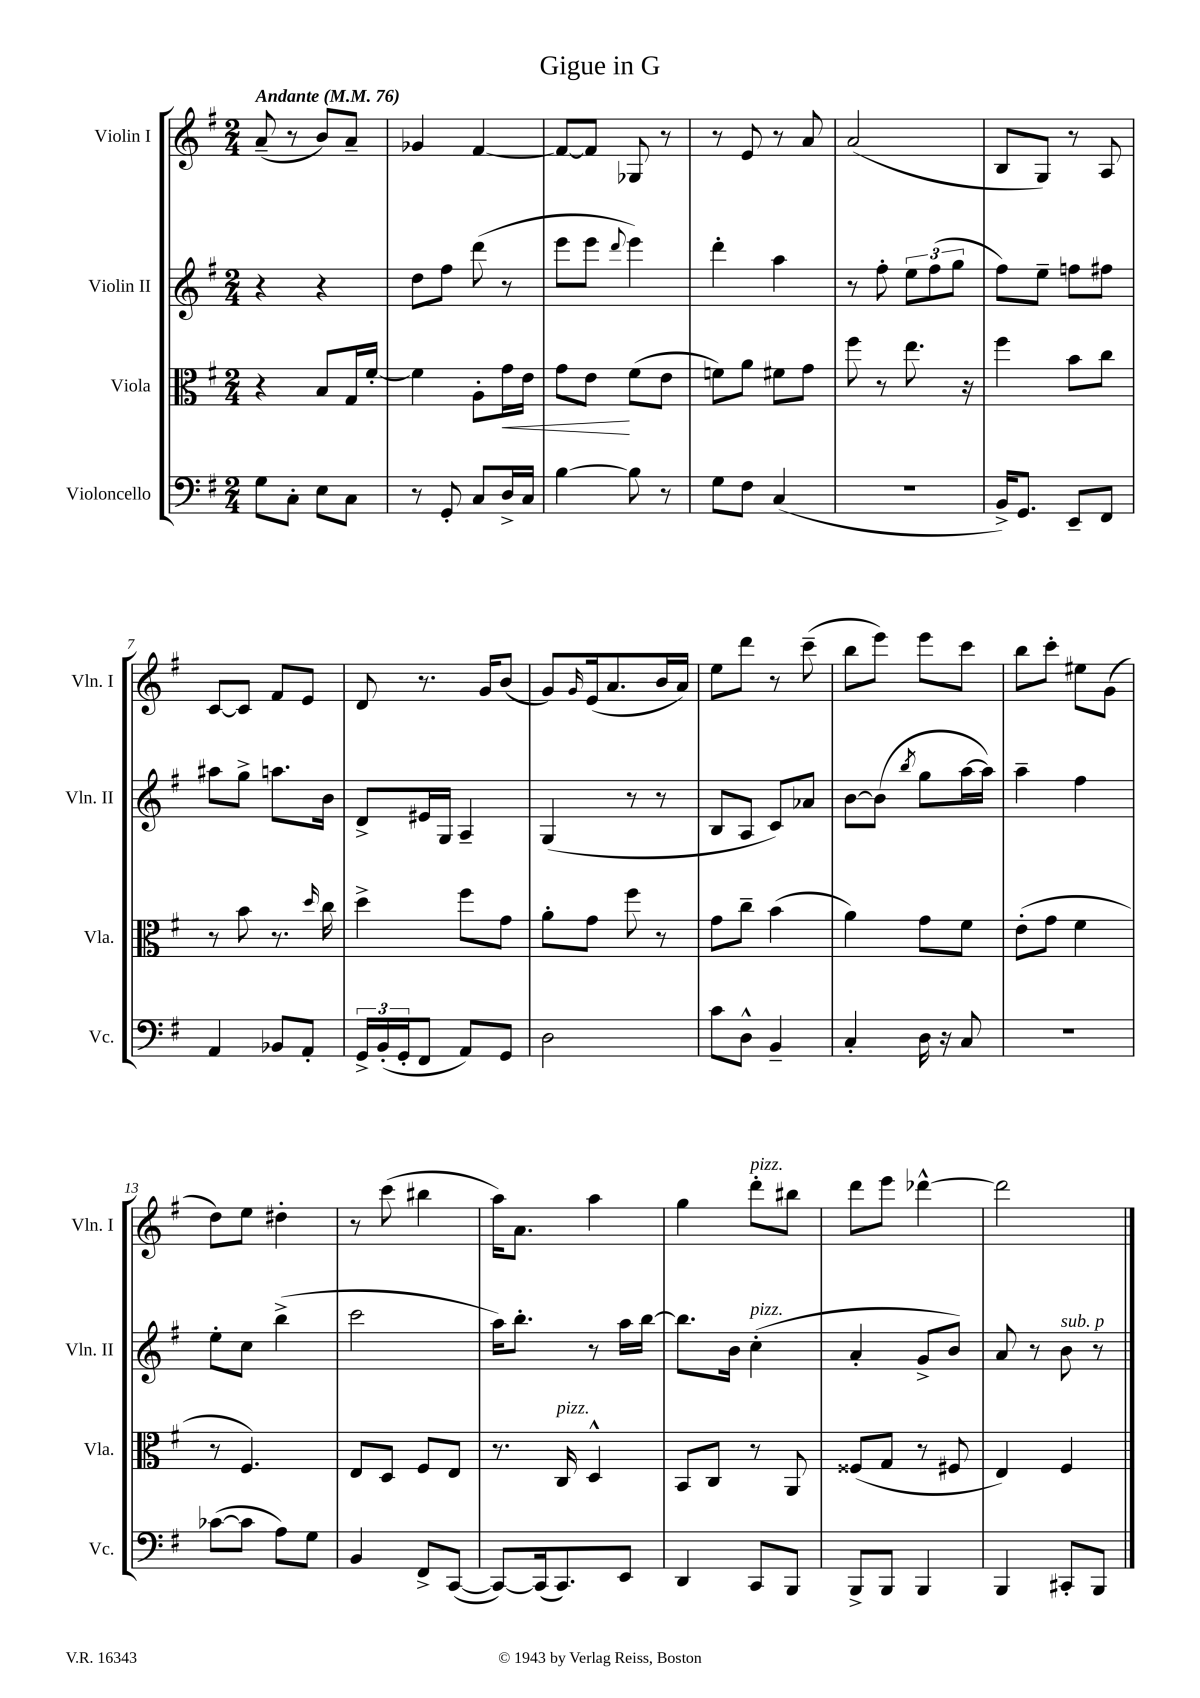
\header { title = "Gigue in G" }
<<
\new StaffGroup <<
\new Staff = "s0" \with { instrumentName = "Violin I" shortInstrumentName = "Vln. I" } {
    \clef treble \key g \major \numericTimeSignature \time 2/4 \tempo "Andante" 4 = 76
    a'8--( r8 b'8) a'8-- |
    ges'4 fis'4~ |
    fis'8~ fis'8 ges8 r8 |
    r8 e'8 r8 a'8 |
    a'2( |
    b8 g8) r8 a8 |
    c'8~ c'8 fis'8 e'8 |
    d'8 r8. g'16 b'8( |
    g'8) \grace { g'16 } e'16( a'8. b'16 a'16) |
    e''8 d'''8 r8 c'''8--( |
    b''8 e'''8) e'''8 c'''8 |
    b''8 c'''8-. eis''8 g'8( |
    d''8) e''8 dis''4-. |
    r8 c'''8( bis''4 |
    a''16) a'8. a''4 |
    g''4 d'''8-.^\markup { \italic "pizz." } bis''8 |
    d'''8 e'''8 des'''4~-^ |
    des'''2 \bar "|." |
}
\new Staff = "s1" \with { instrumentName = "Violin II" shortInstrumentName = "Vln. II" } {
    \clef treble \key g \major \numericTimeSignature \time 2/4
    r4 r4 |
    d''8 fis''8 d'''8( r8 |
    e'''8 e'''8 \appoggiatura { d'''8 } e'''4) |
    d'''4-. a''4 |
    r8 fis''8-. \tuplet 3/2 { e''8 fis''8( g''8 } |
    fis''8) e''8-- f''8 fis''8 |
    ais''8 g''8-> a''8. b'16 |
    d'8-> eis'16 g16 a4-- |
    g4( r8 r8 |
    b8 a8 c'8) aes'8 |
    b'8~ b'8( \acciaccatura { b''8 } g''8 a''16~ a''16) |
    a''4-- fis''4 |
    e''8-. c''8 b''4->( |
    c'''2 |
    a''16) b''8.-. r8 a''16 b''16~ |
    b''8. b'16 c''4-.^\markup { \italic "pizz." }( |
    a'4-. g'8-> b'8) |
    a'8 r8 b'8^\markup { \italic "sub. p" } r8 \bar "|." |
}
\new Staff = "s2" \with { instrumentName = "Viola" shortInstrumentName = "Vla." } {
    \clef alto \key g \major \numericTimeSignature \time 2/4
    r4 b8 g16 fis'16~-. |
    fis'4 a8-. g'16\< e'16 |
    g'8 e'8\! fis'8( e'8 |
    f'8) a'8 fis'8 g'8 |
    fis''8 r8 e''8. r16 |
    fis''4 b'8 c''8 |
    r8 b'8 r8. \grace { d''16 } c''16 |
    d''4-> fis''8 g'8 |
    a'8-. g'8 fis''8 r8 |
    g'8 c''8-- b'4( |
    a'4) g'8 fis'8 |
    e'8-.( g'8 fis'4 |
    r8 fis4.) |
    e8 d8 fis8 e8 |
    r8. c16^\markup { \italic "pizz." } d4-^ |
    b,8 c8 r8 a,8 |
    fisis8( g8 r8 fis8 |
    e4) fis4 \bar "|." |
}
\new Staff = "s3" \with { instrumentName = "Violoncello" shortInstrumentName = "Vc." } {
    \clef bass \key g \major \numericTimeSignature \time 2/4
    g8 c8-. e8 c8 |
    r8 g,8-. c8 d16-> c16 |
    b4~ b8 r8 |
    g8 fis8 c4( |
    R2 |
    b,16->) g,8. e,8-- fis,8 |
    a,4 bes,8 a,8-. |
    \tuplet 3/2 { g,16-> b,16-.( g,16-. } fis,8 a,8) g,8 |
    d2 |
    c'8 d8-^ b,4-- |
    c4-. d16 r16 c8 |
    R2 |
    ces'8~( ces'8 a8) g8 |
    b,4 fis,8-> c,8~( |
    c,8~) c,16( c,8.) e,8 |
    d,4 c,8 b,,8 |
    b,,8-> b,,8 b,,4 |
    b,,4 cis,8-. b,,8 \bar "|." |
}
>>
>>
